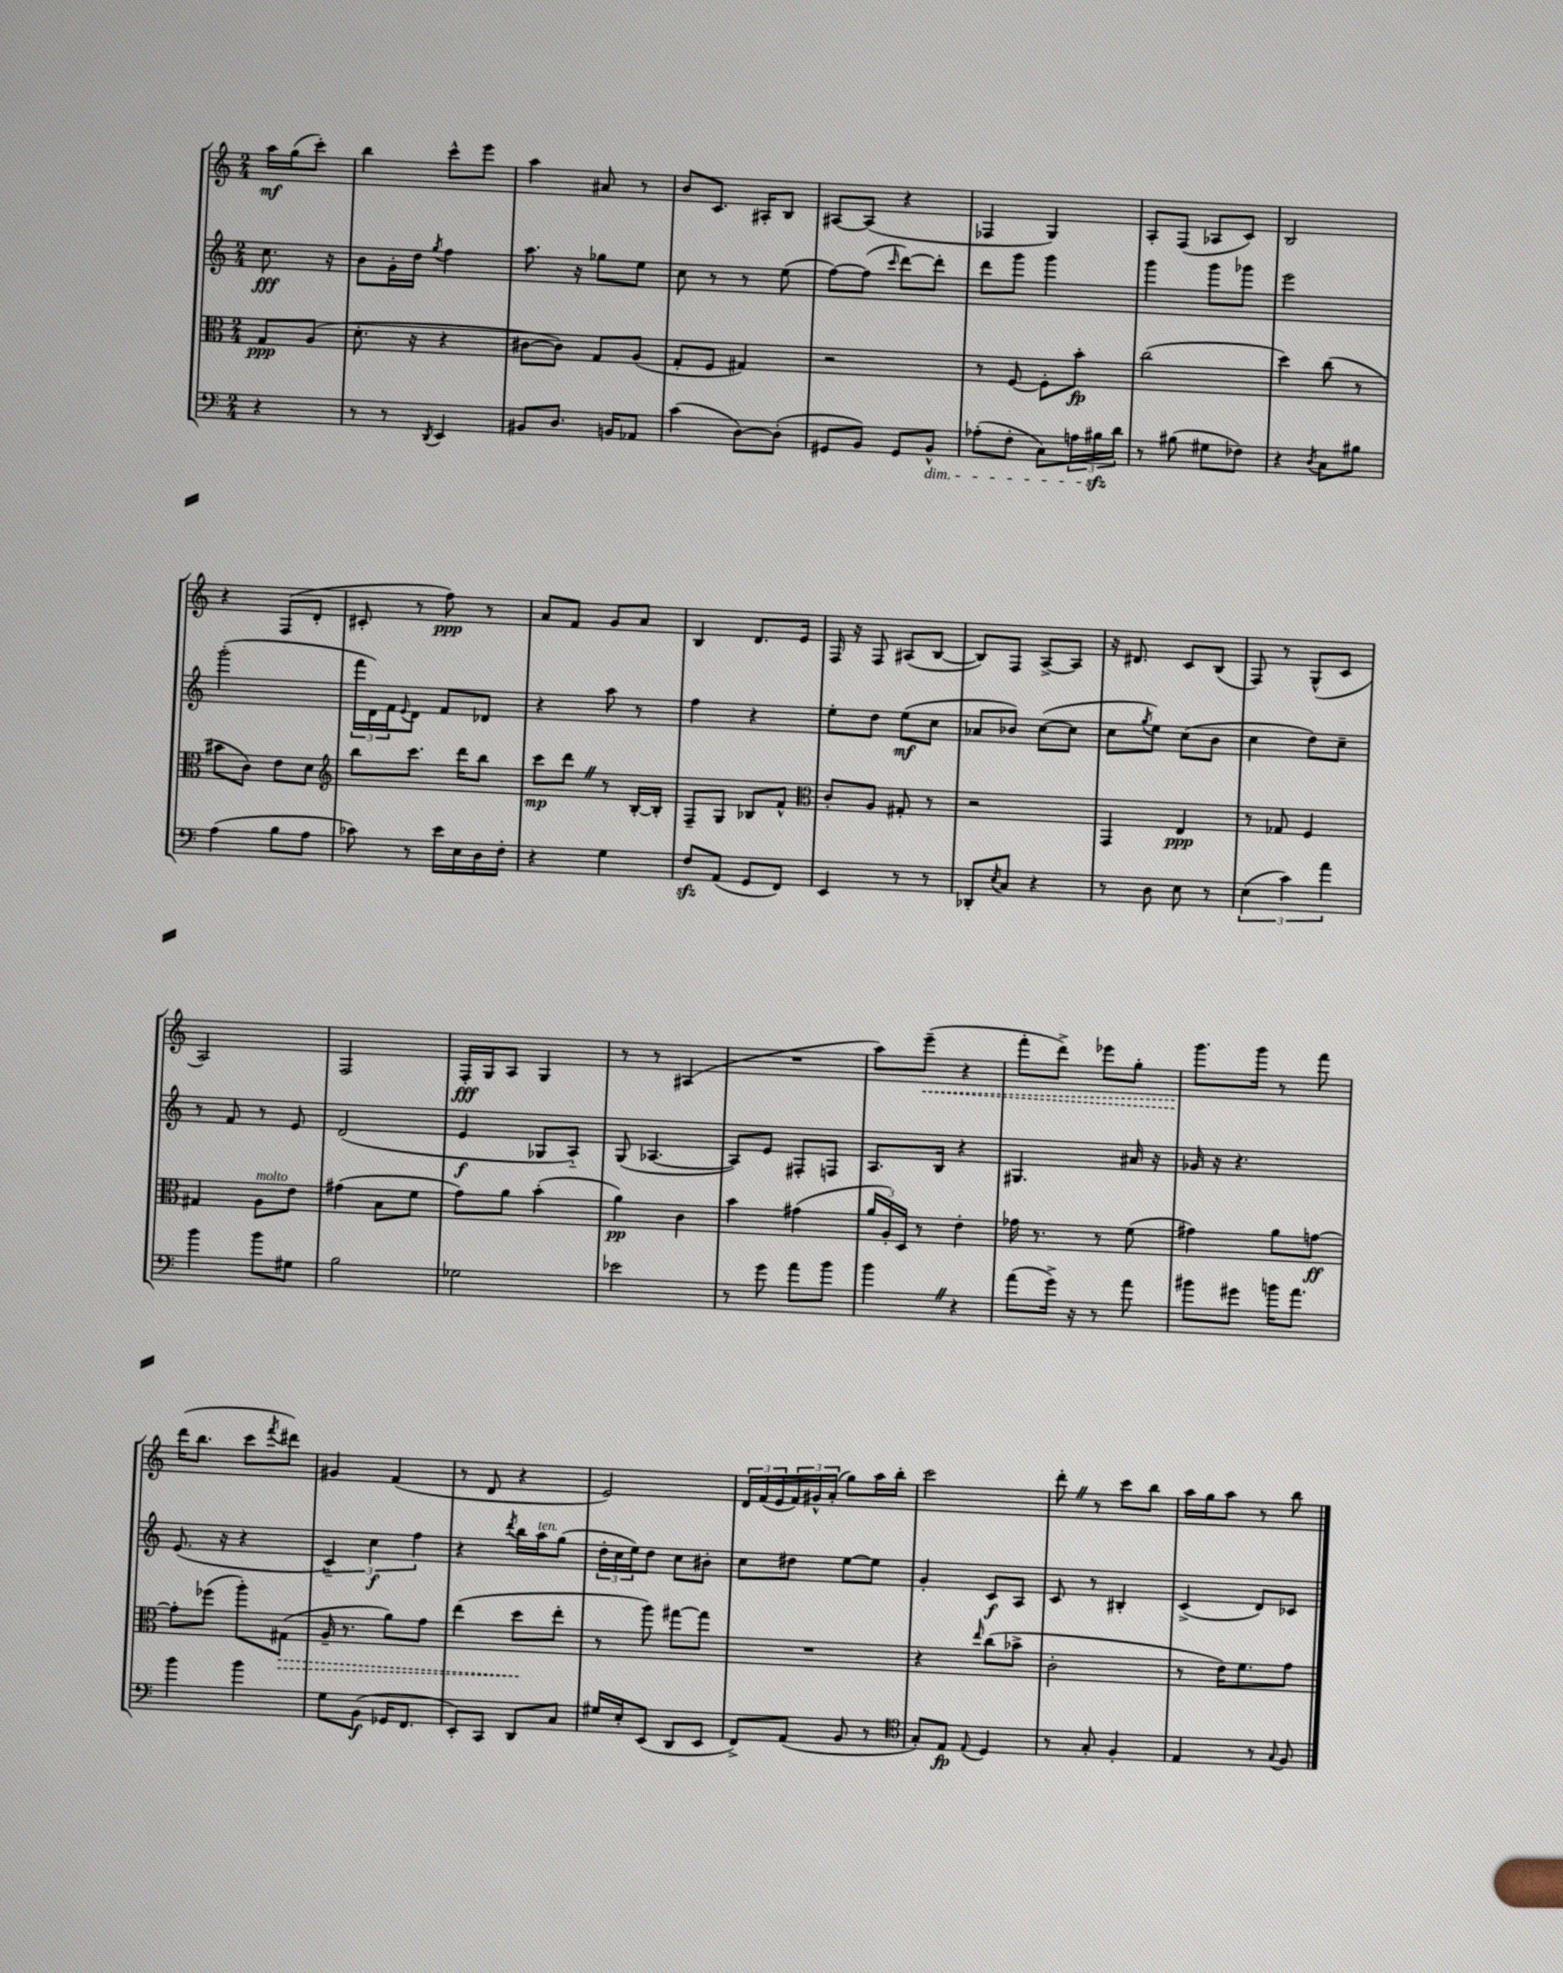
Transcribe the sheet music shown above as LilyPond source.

<<
\new StaffGroup <<
\new Staff = "s0" {
    \clef treble \key c \major \numericTimeSignature \time 2/4 \partial 4
    a''16\mf g''16( c'''8-.) |
    b''4 c'''8-^ e'''8 |
    a''4 ais'8 r8 |
    b'8 c'8. ais16-. b8 |
    ais8~ ais8( r4 |
    fes4 g4) |
    a8-. f8( aes8 c'8) |
    b2 |
    r4 f8( d'8-. |
    cis'8-. r8 f''8\ppp) r8 |
    a'8 f'8 g'8 a'8 |
    b4 d'8. e'16 |
    f16 r16 f8 ais8( b8~ |
    b8) f8 a8~-> a8 |
    r16 dis'8. c'8 b8( |
    f8) r8 g8-^( c'8 |
    a2) |
    f2 |
    f16-.\fff g16 a8 g4 |
    r8 r8 ais4( |
    R2 |
    a''8) \once \override Hairpin.style = #'dashed-line e'''8--\<( r4 |
    f'''8-. d'''8->) ees'''8 g''8-. |
    g'''8.\! g'''16 r8 f'''8 |
    d'''16( b''8. c'''8 \acciaccatura { f'''8 } dis'''8) |
    gis'4 f'4( |
    r8 d'8 r4 |
    e'2) |
    \tuplet 3/2 { d'16 f'16( e'16 } \tuplet 3/2 { f'16) gis'16-^ a'16-.( } g''8) a''16 b''16-. |
    c'''2 |
    d'''8-. \once \override BreathingSign.text = \markup { \musicglyph "scripts.caesura.straight" } \breathe r8 c'''8 b''8 |
    a''16 g''16 a''8 r8 b''8 \bar "|." |
}
\new Staff = "s1" {
    \clef treble \key c \major \numericTimeSignature \time 2/4 \partial 4
    c''8.\fff r16 |
    b'8 g'16-. d''16 \acciaccatura { g''8 } f''4 |
    a''8. r16 ges''8 e''8 |
    c''8 r8 r8 e''8( |
    f''8~) f''8( \grace { c'''16 } d'''8~) d'''8-. |
    d'''8 g'''8 g'''4 |
    g'''4 g'''8 ges'''8 |
    e'''2 |
    g'''2-.( |
    \tuplet 3/2 { f'''16 d'16) f'16 } \appoggiatura { e'8 } d'8 f'8 des'8 |
    r4 a''8 r8 |
    f''4 r4 |
    e''8-. d''8 e''8\mf( c''8 |
    aes'8 bes'8) c''8~( c''8 |
    c''8 \acciaccatura { g''8 } e''8) c''8( b'8 |
    c''4 d''8) c''8-- |
    r8 f'8 r8 e'8 |
    d'2( |
    e'4\f ges8 a8-_) |
    g8( aes4.~ |
    aes8) e'8 fis8-. f8 |
    a8. b16 r4 |
    gis4. ais'16 r16 |
    ges'16 r16 r4. |
    e'8.( r16 r4 |
    \tuplet 3/2 { c'4-_) c''4\f f''4 } |
    r4 \acciaccatura { d'''8 } b''16 a''16^\markup { \italic "ten." } g''8( |
    \tuplet 3/2 { d''16-. c''16 e''16) } d''8 c''8 bis'8-. |
    c''8 dis''8 e''8~ e''8 |
    g'4-. c'8\f a8 |
    c'8 r8 bis4-. |
    c'4->( d'8) ces'8 \bar "|." |
}
\new Staff = "s2" {
    \clef alto \key c \major \numericTimeSignature \time 2/4 \partial 4
    g8\ppp a8( |
    d'8.-. r16 r4 |
    cis'8~ cis'8) g8 a8( |
    g8-. f8 gis4) |
    r2 |
    r8 f8~ f8-. b'8-.\fp |
    c''2( |
    d''4) c''8( r8 |
    bis'8 c'8) e'8 d'8 |
    \clef treble b''8 c'''8. d'''16 b''8 |
    c'''8\mp d'''8 \once \override BreathingSign.text = \markup { \musicglyph "scripts.caesura.straight" } \breathe r8 b16~-. b16-. |
    f8-- g8 bes8 f'8-^ |
    \clef alto c'8-. a8 gis8-. r8 |
    r2 |
    g,4 e4\ppp |
    r8 ges8 f4 |
    gis4 a8^\markup { \italic "molto" } e'8 |
    gis'4( b8 f'8 |
    g'8) a'8 b'4-.( |
    a'4\pp) c'4 |
    b'4 gis'4( |
    \tuplet 3/2 { a'16 a16-.) d16 } r8 e'4-. |
    ges'16 r8. r8 f'8( |
    gis'4) a'8 g'8~\ff |
    g'8-. fes''8( a''8-.) \once \override Hairpin.style = #'dashed-line gis8\>( |
    a16-- r8. a'8) g'8 |
    e''4( d''8\! e''8-. |
    r8 a''8) gis''8~ gis''8 |
    R2 |
    r4 \grace { e''16 } c''8( bes'8-> |
    c'2-. |
    r8 e'16) f'8. g'8 \bar "|." |
}
\new Staff = "s3" {
    \clef bass \key c \major \numericTimeSignature \time 2/4 \partial 4
    r4 |
    r8 r8 \acciaccatura { d,8 } e,4 |
    bis,8 d8. b,16 aes,8 |
    c'4( d8~) d8-.( |
    gis,8 b,8) gis,8 b,8-^\dim |
    aes8-.( f8-. c8) \tuplet 3/2 { a16 bis16\sfz\! d'16 } |
    r8 bis8( gis8 fes8) |
    r4 \acciaccatura { d8 } c8 bis8 |
    a4( b8 a8 |
    ces'8) r8 e'16 e16 d16 f16-. |
    r4 g4 |
    f8\sfz a,8( g,8 f,8) |
    e,4 r8 r8 |
    des,8-. \acciaccatura { e8 } c8 r4 |
    r8 d8 e8 r8 |
    \tuplet 3/2 { e4( c'4) a'4 } |
    b'4 b'8 gis8 |
    b2 |
    ges2 |
    ees'2 |
    r8 g'8 a'8 b'8 |
    b'4 \once \override BreathingSign.text = \markup { \musicglyph "scripts.caesura.straight" } \breathe r4 |
    a'8( g'16->) r16 r8 a'8 |
    bis'8 gis'8 b'16 a'8. |
    b'4 b'4 |
    g8 b,8\f( ges,16 f,8. |
    e,8-.) c,8 d,8 c8 |
    gis16 e16-. e,8( d,8 e,8 |
    f,8->) a,8( b,8 r8 |
    \clef tenor g8-.) e8\fp \appoggiatura { e8 } d4 |
    r8 g8-. f4-. |
    e4 r8 \appoggiatura { g8 } f8 \bar "|." |
}
>>
>>
\layout { \context { \Score \remove "Bar_number_engraver" } }
